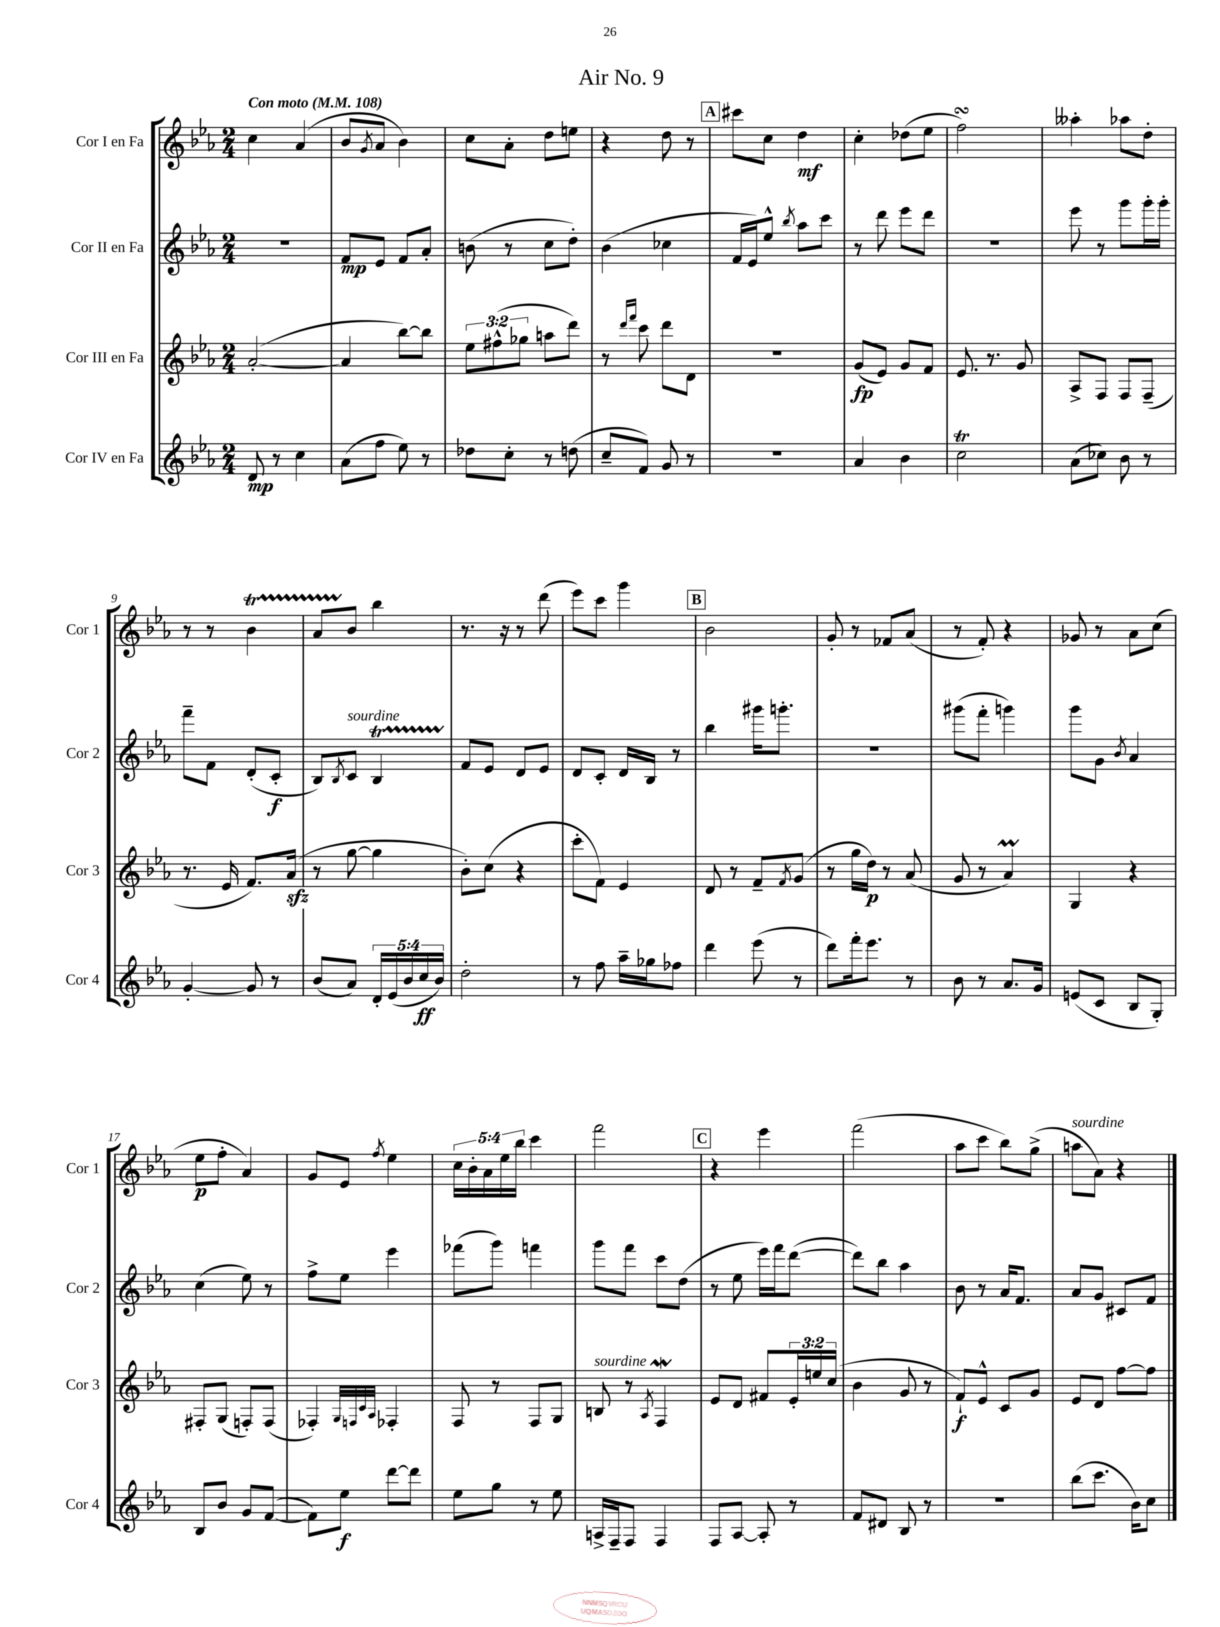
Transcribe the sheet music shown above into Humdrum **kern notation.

**kern	**dynam	**kern	**dynam	**kern	**dynam	**kern	**dynam
*part4	*part4	*part3	*part3	*part2	*part2	*part1	*part1
*staff4	*staff4	*staff3	*staff3	*staff2	*staff2	*staff1	*staff1
*I"Cor IV en Fa	*	*I"Cor III en Fa	*	*I"Cor II en Fa	*	*I"Cor I en Fa	*
*I'Cor 4	*	*I'Cor 3	*	*I'Cor 2	*	*I'Cor 1	*
*clefG2	*	*clefG2	*	*clefG2	*	*clefG2	*
*k[b-e-a-]	*	*k[b-e-a-]	*	*k[b-e-a-]	*	*k[b-e-a-]	*
*M2/4	*	*M2/4	*	*M2/4	*	*M2/4	*
*MM108	*	*MM108	*	*MM108	*	*MM108	*
=1	=1	=1	=1	=1	=1	=1	=1
!	!	!	!	!	!	!LO:TX:a:B:t=Con moto	!
8d/	mp	([2a-'/	.	2r	.	4cc\	.
8r	.	.	.	.	.	.	.
4cc\	.	.	.	.	.	(4a-/	.
=2	=2	=2	=2	=2	=2	=2	=2
(8a-\L	.	4a-/]	.	8f/L	mp	8b-/L	.
.	.	.	.	.	.	8qg/	.
8ff\J	.	.	.	8e-/J	.	8a-/J	.
8ee-\)	.	[8bb-\L)	.	8f/L	.	4b-\)	.
8r	.	8bb-\J]	.	8a-'/J	.	.	.
=3	=3	=3	=3	=3	=3	=3	=3
8dd-X\L	.	12ee-\L	.	(8bn\	.	8cc\L	.
.	.	(12ff#X^^\	.	.	.	.	.
8cc'\J	.	.	.	8r	.	8a-'\J	.
.	.	12gg-X\J	.	.	.	.	.
8r	.	8aan\L	.	8cc\L	.	8dd\L	.
(8ddn\	.	8ddd\J)	.	8dd'\J)	.	8een\J	.
=4	=4	=4	=4	=4	=4	=4	=4
8cc~/L	.	8r	.	(4b-\	.	4r	.
.	.	16qqddd/LL	.	.	.	.	.
.	.	16qqfff/JJ	.	.	.	.	.
8f/J)	.	8ccc\	.	.	.	.	.
8g/	.	8ddd\L	.	4cc-X\	.	8dd\	.
8r	.	8d\J	.	.	.	8r	.
!!LO:REH:place=s1:t=A
=5	=5	=5	=5	=5	=5	=5	=5
2r	.	2r	.	16f/LL	.	8ccc#X\L	.
.	.	.	.	16e-/J)	.	.	.
.	.	.	.	8ee-^^/J	.	8cc\J	.
.	.	.	.	8qbb-/	.	.	.
.	.	.	.	8aa-\L	.	4dd\	mf
.	.	.	.	8ccc\J	.	.	.
=6	=6	=6	=6	=6	=6	=6	=6
4a-/	.	(8g/L	fp	8r	.	4cc'\	.
.	.	8e-/J)	.	8ddd\	.	.	.
4b-\	.	8g/L	.	8eee-\L	.	(8dd-X\L	.
.	.	8f/J	.	8ddd\J	.	8ee-\J	.
=7	=7	=7	=7	=7	=7	=7	=7
2ccT\	.	8.e-/	.	2r	.	2ffsSSS\)	.
.	.	8.r	.	.	.	.	.
.	.	8g/	.	.	.	.	.
=8	=8	=8	=8	=8	=8	=8	=8
(8a-\L	.	8A-^/L	.	8eee-\	.	4aa--X'\	.
8cc-X\J)	.	8F/J	.	8r	.	.	.
8b-\	.	8F/L	.	8ggg\L	.	8aa-X\L	.
8r	.	(8F~/J	.	16ggg'\L	.	8dd'\J	.
.	.	.	.	16ggg'\JJ	.	.	.
!!LO:LB:g=z
=9	=9	=9	=9	=9	=9	=9	=9
[4g'/	.	8.r	.	8fff~\L	.	8r	.
.	.	.	.	8f\J	.	8r	.
.	.	16e-/	.	.	.	.	.
8g/]	.	8.f/L)	.	(8d'/L	.	4b-T\	.
8r	.	.	.	8c'/J	f	.	.
.	.	(16a-zz/Jk	.	.	.	.	.
=10	=10	=10	=10	=10	=10	=10	=10
(8b-/L	.	8r	.	8B-/L)	.	8a-TTT/L	.
.	.	.	.	8qB-/	.	.	.
!	!	!	!	!LO:TX:a:i:t=sourdine	!	!	!
8a-/J)	.	[8gg\	.	8c/J	.	8b-/J	.
20d'/LL	.	4gg\]	.	4B-T/	.	4bb-\	.
(20e-/	.	.	.	.	.	.	.
20b-/	.	.	.	.	.	.	.
20cc/	ff	.	.	.	.	.	.
20b-/JJ)	.	.	.	.	.	.	.
=11	=11	=11	=11	=11	=11	=11	=11
2dd'\	.	8b-'\L)	.	8f/L	.	8.r	.
.	.	(8cc\J	.	8e-/J	.	.	.
.	.	.	.	.	.	16r	.
.	.	4r	.	8d/L	.	8r	.
.	.	.	.	8e-/J	.	(8ddd\	.
=12	=12	=12	=12	=12	=12	=12	=12
8r	.	8ccc'\L	.	8d/L	.	8eee-\L)	.
8ff\	.	8f\J)	.	8c'/J	.	8ccc\J	.
16aa-~\LL	.	4e-/	.	16d/LL	.	4ggg\	.
16gg-X\J	.	.	.	16B-/JJ	.	.	.
8ff-X\J	.	.	.	8r	.	.	.
!!LO:REH:place=s1:t=B
=13	=13	=13	=13	=13	=13	=13	=13
4ddd\	.	8d/	.	4bb-\	.	2b-\	.
.	.	8r	.	.	.	.	.
(8eee-\	.	8f~/L	.	16ggg#X\KL	.	.	.
.	.	.	.	8.gggn'\J	.	.	.
.	.	8qf/	.	.	.	.	.
8r	.	(8g/J	.	.	.	.	.
=14	=14	=14	=14	=14	=14	=14	=14
8ddd\L)	.	8r	.	2r	.	8g'/	.
16fff'\k	.	16gg\LL	.	.	.	8r	.
8.eee-\J	.	16dd\JJ)	p	.	.	.	.
.	.	8r	.	.	.	8f-X/L	.
8r	.	(8a-/	.	.	.	(8a-/J	.
=15	=15	=15	=15	=15	=15	=15	=15
8b-\	.	8g/	.	(8ggg#X\L	.	8r	.
8r	.	8r	.	8fff'\J	.	8f'/)	.
8.a-/L	.	4a-M/)	.	4gggn\)	.	4r	.
16g/Jk	.	.	.	.	.	.	.
=16	=16	=16	=16	=16	=16	=16	=16
(8en/L	.	4G/	.	8ggg\L	.	8g-X/	.
8c/J	.	.	.	8g\J	.	8r	.
.	.	.	.	8qb-/	.	.	.
8B-/L	.	4r	.	4a-/	.	8a-\L	.
8G'/J)	.	.	.	.	.	(8cc\J	.
!!LO:LB:g=z
=17	=17	=17	=17	=17	=17	=17	=17
8B-/L	.	8F#X'/L	.	(4cc\	.	8ee-\L	p
8b-/J	.	(8G/J	.	.	.	8ff'\J	.
8g/L	.	8Fn'/L)	.	8ee-\)	.	4a-/)	.
([8f/J	.	(8F/J	.	8r	.	.	.
=18	=18	=18	=18	=18	=18	=18	=18
8f\L])	.	4F-X'/)	.	8ff^\L	.	8g/L	.
8ee-\J	f	.	.	8ee-\J	.	8e-/J	.
.	.	32qqG/LLL	.	.	.	.	.
.	.	32qqFn/	.	.	.	.	.
.	.	32qqc/	.	.	.	.	.
.	.	32qqA-/JJJ	.	.	.	8qff/	.
[8ddd\L	.	4F-X'/	.	4eee-\	.	4ee-\	.
8ddd\J]	.	.	.	.	.	.	.
=19	=19	=19	=19	=19	=19	=19	=19
8ee-\L	.	8F/	.	(8fff-X\L	.	20cc\LL	.
.	.	.	.	.	.	20b-'\	.
.	.	.	.	.	.	20a-\	.
8gg\J	.	8r	.	8ggg\J)	.	.	.
.	.	.	.	.	.	20ee-\	.
.	.	.	.	.	.	20bb-\JJ	.
8r	.	8F/L	.	4fffn\	.	4ccc\	.
8ee-\	.	8G/J	.	.	.	.	.
=20	=20	=20	=20	=20	=20	=20	=20
!	!	!LO:TX:a:i:t=sourdine	!	!	!	!	!
16An^/LL	.	8Bn/	.	8ggg\L	.	2fff\	.
16F~/J	.	.	.	.	.	.	.
8F/J	.	8r	.	8fff\J	.	.	.
.	.	8qA-/	.	.	.	.	.
4F/	.	4FW/	.	8ccc\L	.	.	.
.	.	.	.	(8dd\J	.	.	.
!!LO:REH:place=s1:t=C
=21	=21	=21	=21	=21	=21	=21	=21
8F/L	.	8e-/L	.	8r	.	4r	.
[8A-/J	.	8d/J	.	8ee-\	.	.	.
8A-'/]	.	8f#X/L	.	16eee-\LL)	.	4eee-\	.
.	.	.	.	16fff\J	.	.	.
8r	.	24e-'/L	.	([8ddd\J	.	.	.
.	.	24een/	.	.	.	.	.
.	.	(24cc/JJ	.	.	.	.	.
=22	=22	=22	=22	=22	=22	=22	=22
8f/L	.	4b-\	.	8ddd\L])	.	(2fff\	.
8d#X/J	.	.	.	8bb-\J	.	.	.
8B-/	.	8g/	.	4aa-\	.	.	.
8r	.	8r	.	.	.	.	.
=23	=23	=23	=23	=23	=23	=23	=23
2r	.	8f`/L)	f	8b-\	.	8aa-\L	.
.	.	8e-^^/J	.	8r	.	8ccc\J	.
.	.	8c/L	.	16a-/KL	.	8bb-\L)	.
.	.	.	.	8.f/J	.	.	.
.	.	8g/J	.	.	.	(8gg^\J	.
=24	=24	=24	=24	=24	=24	=24	=24
!	!	!	!	!	!	!LO:TX:a:i:t=sourdine	!
(8bb-\L	.	8e-/L	.	8a-/L	.	8aan\L	.
8.ccc\J	.	8d/J	.	8g/J	.	8a-\J)	.
.	.	[8ff\L	.	8c#X/L	.	4r	.
16b-\KL)	.	.	.	.	.	.	.
8cc\J	.	8ff\J]	.	8f/J	.	.	.
==	==	==	==	==	==	==	==
*-	*-	*-	*-	*-	*-	*-	*-
